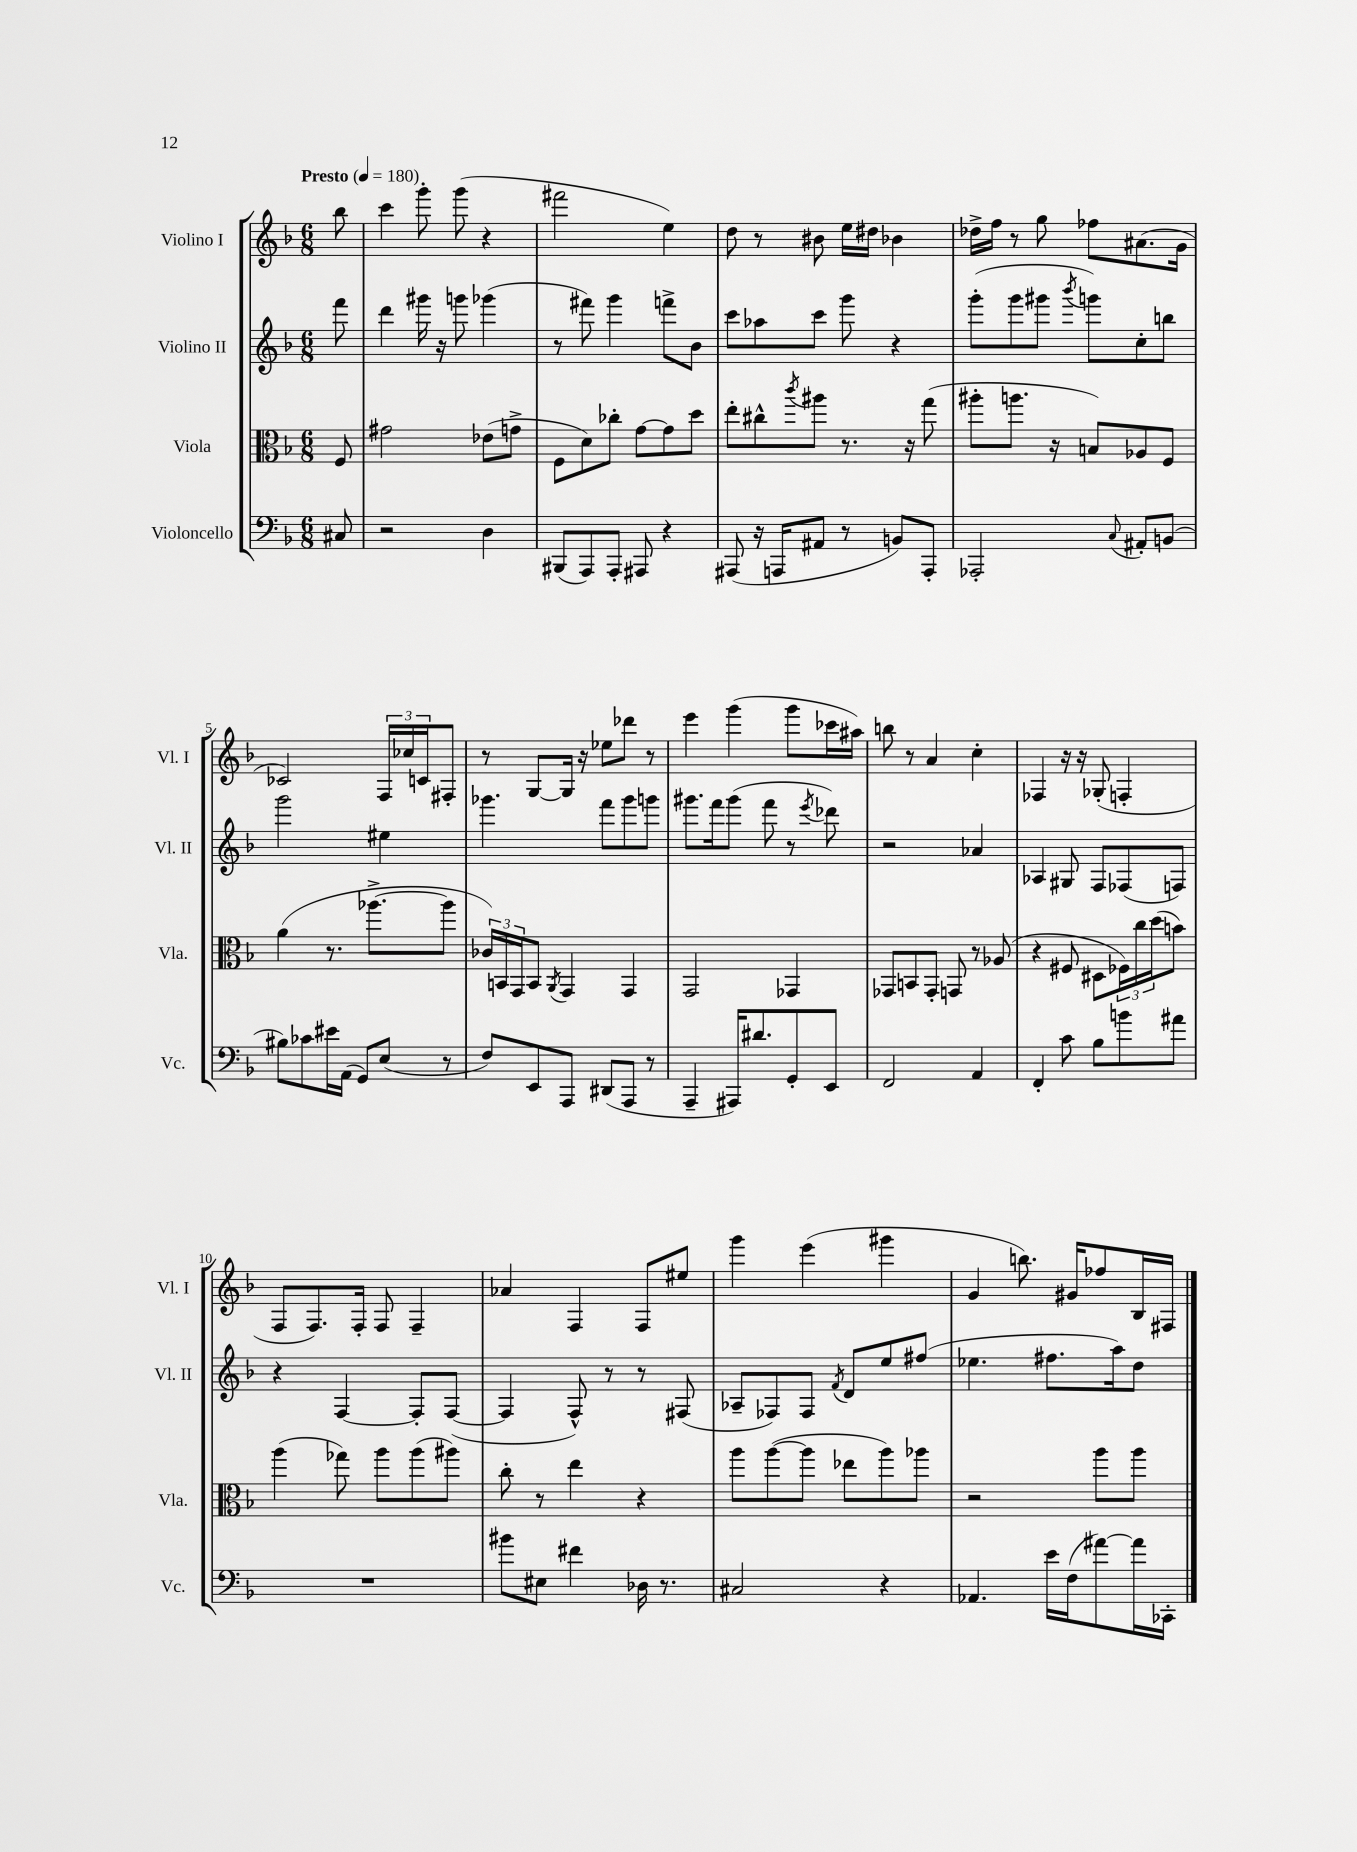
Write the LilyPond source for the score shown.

<<
\new StaffGroup <<
\new Staff = "s0" \with { instrumentName = "Violino I" shortInstrumentName = "Vl. I" } {
    \clef treble \key f \major \numericTimeSignature \time 6/8 \partial 8 \tempo "Presto" 4 = 180
    bes''8 |
    c'''4 g'''8-. g'''8( r4 |
    fis'''2 e''4) |
    d''8 r8 bis'8 e''16 dis''16 bes'4 |
    des''16-> f''16 r8 g''8 fes''8 ais'8.( g'16 |
    ces'2) \tuplet 3/2 { f16 ces''16 c'16 } fis8-. |
    r8 g8~ g16 r16 ees''8 des'''8 r8 |
    e'''4 g'''4( g'''8 ces'''16 ais''16) |
    b''8 r8 a'4 c''4-. |
    fes4 r16 r16 ges8-.( f4-. |
    f8 f8.) f16-. f8 f4-- |
    aes'4 f4 f8 eis''8 |
    g'''4 e'''4( gis'''4 |
    g'4 b''8.) gis'16 fes''8 bes16 fis16 \bar "|." |
}
\new Staff = "s1" \with { instrumentName = "Violino II" shortInstrumentName = "Vl. II" } {
    \clef treble \key f \major \numericTimeSignature \time 6/8 \partial 8
    f'''8 |
    d'''4 gis'''16 r16 g'''8 ges'''4( |
    r8 fis'''8) g'''4 f'''8-> bes'8 |
    c'''8 aes''8 c'''8 g'''8 r4 |
    g'''8-.( g'''8 gis'''8 \acciaccatura { bes'''8 } g'''8) c''8-. b''8 |
    g'''2 eis''4 |
    ges'''4. f'''8 ges'''8 g'''8 |
    gis'''8. f'''16 gis'''8( f'''8 r8 \acciaccatura { e'''8 } des'''8) |
    r2 aes'4 |
    aes4 gis8 f8 fes8( f8) |
    r4 f4~ f8-. f8~( |
    f4 f8-^) r8 r8 fis8( |
    aes8-- fes8) fes8 \acciaccatura { f'8 } d'8 e''8 fis''8( |
    ees''4. fis''8. a''16) d''8 \bar "|." |
}
\new Staff = "s2" \with { instrumentName = "Viola" shortInstrumentName = "Vla." } {
    \clef alto \key f \major \numericTimeSignature \time 6/8 \partial 8
    f8 |
    gis'2 ees'8( g'8-> |
    f8 d'8) ces''8-. g'8~ g'8 d''8 |
    e''8-. cis''8-^ \acciaccatura { c'''8 } ais''8 r8. r16 g''8( |
    ais''8-. a''8. r16 b8) aes8 f8 |
    a'4( r8. aes''8.~-> aes''8 |
    \tuplet 3/2 { ces'16) b,16 g,16 } b,8 \acciaccatura { a,8 } g,4 g,4 |
    g,2 ges,4 |
    ges,8 b,8 ges,8-. g,8 r8 aes8( |
    r4 fis8 dis8 \tuplet 3/2 { fes16) c''16 d''16( } b'8) |
    a''4( ges''8) a''8 a''8( ais''8) |
    c''8-. r8 e''4 r4 |
    a''8 a''8~( a''8 ees''8 a''8) aes''8 |
    r2 a''8 a''8 \bar "|." |
}
\new Staff = "s3" \with { instrumentName = "Violoncello" shortInstrumentName = "Vc." } {
    \clef bass \key f \major \numericTimeSignature \time 6/8 \partial 8
    cis8 |
    r2 d4 |
    bis,,8( a,,8) a,,8-. ais,,8 r4 |
    ais,,8( r16 a,,16 ais,8 r8 b,8) a,,8-. |
    aes,,2-. \appoggiatura { c8 } ais,8-. b,8( |
    bis8) ces'8 eis'16 a,16( g,8) e8( r8 |
    f8) e,8 a,,8 dis,8( a,,8 r8 |
    a,,4-- ais,,16) dis'8. g,8-. e,8 |
    f,2 a,4 |
    f,4-. c'8 bes8 b'8 ais'8 |
    R2. |
    bis'8 eis8 fis'4 des16 r8. |
    cis2 r4 |
    aes,4. e'16 f16( ais'8~) ais'16 ces,16-. \bar "|." |
}
>>
>>
